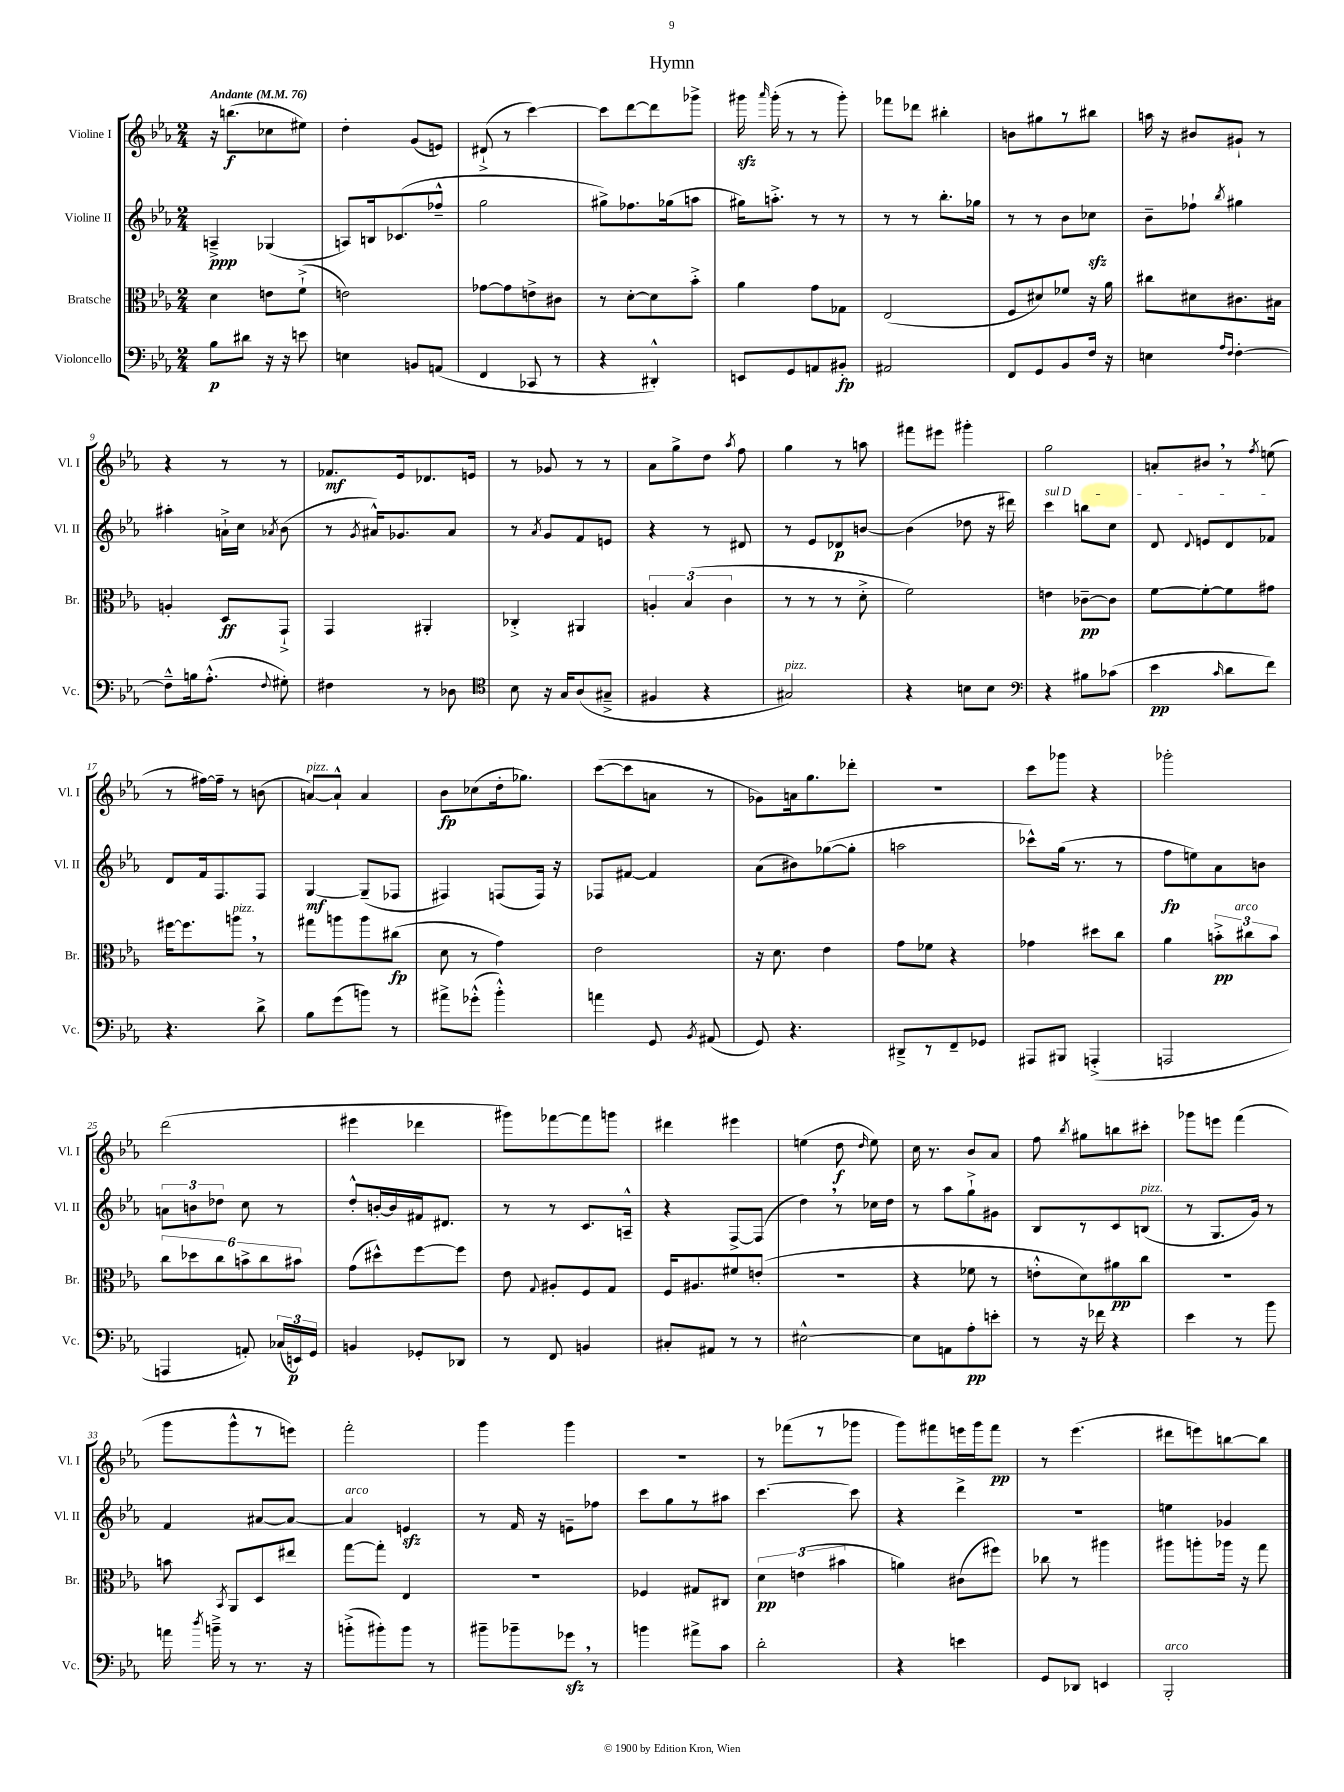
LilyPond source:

\header { title = "Hymn" }
<<
\new StaffGroup <<
\new Staff = "s0" \with { instrumentName = "Violine I" shortInstrumentName = "Vl. I" } {
    \clef treble \key ees \major \numericTimeSignature \time 2/4 \tempo "Andante" 4 = 76
    \autoBeamOff r16 b''8.[\f( ces''8 eis''8]) |
    d''4-. g'8[( e'8]) |
    dis'8-!->( r8 c'''4~) |
    c'''8[ d'''8~ d'''8 ges'''8]-> |
    gis'''16\sfz \grace { aes'''16 } gis'''16-.( r8 r8 gis'''8-.) |
    fes'''8[ des'''8] bis''4-. |
    b'8[ gis''8 r8 bis''8] |
    a''16 r16 bis'8[ gis'8]-! r8 |
    r4 r8 r8 |
    fes'8.[\mf ees'16 des'8. e'16] |
    r8 ges'8 r8 r8 |
    aes'8[ g''8-> d''8] \acciaccatura { aes''8 } f''8 |
    g''4 r8 a''8 |
    fis'''8[ eis'''8] gis'''4-. |
    g''2 |
    a'8[-. bis'8] \breathe r8 \acciaccatura { f''8 } e''8( |
    r8 fis''16[~) fis''16]-- r8 b'8( |
    a'8[~^\markup { \italic "pizz." }) a'8]-!-^ a'4 |
    bes'8[\fp ces''8( d''16-. ges''8.]) |
    c'''8[~( c'''8 a'8] r8 |
    ges'8[) a'16 g''8. des'''8]-. |
    R2 |
    c'''8[ ges'''8] r4 |
    ges'''2-. |
    d'''2( |
    eis'''4 des'''4 |
    gis'''8[) fes'''8~ fes'''8 g'''8] |
    dis'''4 eis'''4 |
    e''4( d''8\f \grace { d''16 } e''8) |
    c''16 r8. bes'8[ aes'8] |
    f''8 \acciaccatura { bes''8 } gis''8[ b''8 cis'''8]-. |
    ges'''8[ e'''8] f'''4( |
    g'''8[ g'''8-^ r8 e'''8]) |
    f'''2-. |
    g'''4 g'''4 |
    R2 |
    r8 fes'''8[( r8 ges'''8] |
    g'''8[) fis'''8 e'''16 g'''16 fis'''8]\pp |
    r8 ees'''4.( |
    dis'''8[ e'''8) b''8~ b''8] \bar "|." |
}
\new Staff = "s1" \with { instrumentName = "Violine II" shortInstrumentName = "Vl. II" } {
    \clef treble \key ees \major \numericTimeSignature \time 2/4
    \autoBeamOff a4--->\ppp ges4( |
    a8[) b16 ces'8.( fes''8]---^ |
    g''2 |
    gis''8[->) fes''8. ges''16( a''8] |
    gis''16[) a''8.]-.-> r8 r8 |
    r8 r8 bes''8.[-. ges''16] |
    r8 r8 bes'8[ ces''8]\sfz |
    bes'8[-- fes''8]-! \acciaccatura { bes''8 } gis''4 |
    ais''4-. a'16[-!-> c''16] \acciaccatura { aes'8 } bes'8( |
    r8 \acciaccatura { g'8 } ais'16[-^) ges'8. ais'8] |
    r8 \acciaccatura { aes'8 } g'8[ f'8 e'8] |
    r4 r8 dis'8 |
    r8 ees'8[ des'8\p b'8]~ |
    b'4( des''8 r16 dis'''16) |
    \once \override TextSpanner.bound-details.left.text = \markup { \italic "sul D" } c'''4\startTextSpan b''8[ c''8] |
    d'8 \appoggiatura { d'8 } e'8[ d'8 fes'8]\stopTextSpan |
    d'8[ f'16 f8. f8] |
    g4~\mf g8[--( fes8] |
    fis4) f8[( f16]) r16 |
    fes8[ fis'8]~ fis'4 |
    aes'8[( bis'8) ges''8~( ges''8]-. |
    a''2 |
    ces'''8[-^) g''16]( r8. r8 |
    f''8[\fp e''8) aes'8 b'8] |
    \tuplet 3/2 { a'8[ b'8 des''8] } c''8 r8 |
    d''8[-.-^ b'16~-. b'16 fis'16 dis'8.] |
    r8 r8 c'8.[ a16]---^ |
    r4 f8[~-> f8]( |
    d''4) \breathe r8 ces''16[ d''16] |
    r8 aes''8[ g''8-!-> gis'8] |
    bes8[ r8 c'8 b8]^\markup { \italic "pizz." }( |
    r8 g8.[ g'16]) r8 |
    f'4 ais'8[~ ais'8]~ |
    ais'4^\markup { \italic "arco" } e'4\sfz |
    r8 f'16 r16 e'8[-- fes''8] |
    c'''8[ g''8 r8 ais''8] |
    c'''4.~ c'''8 |
    r4 d'''4-> |
    R2 |
    e''4 ges'4 \bar "|." |
}
\new Staff = "s2" \with { instrumentName = "Bratsche" shortInstrumentName = "Br." } {
    \clef alto \key ees \major \numericTimeSignature \time 2/4
    \autoBeamOff d'4 e'8[ f'8]-!->( |
    e'2) |
    ges'8[~ ges'8 e'8-> cis'8] |
    r8 d'8[~-. d'8 bes'8]-.-> |
    aes'4 g'8[ ges8] |
    ees2( |
    f8[ dis'8) fes'8] r16 aes'16 |
    cis''8[ dis'8 cis'8. bis16] |
    a4-. d8[\ff g,8]-!-> |
    g,4 ais,4-. |
    ces4-.-> ais,4 |
    \tuplet 3/2 { a4-. bes4( c'4 } |
    r8 r8 r8 d'8-.-> |
    f'2) |
    e'4 ces'8[~--\pp ces'8] |
    f'8[~ f'8~-. f'8 gis'8] |
    fis''16[~ fis''8. a''8]^\markup { \italic "pizz." } \breathe r8 |
    gis''8[ a''8 a''8 cis''8]\fp( |
    d'8 r8 g'4) |
    ees'2 |
    r16 d'8. ees'4 |
    g'8[ fes'8] r4 |
    ges'4 dis''8[ c''8] |
    aes'4 \tuplet 3/2 { b'8[-.->\pp cis''8^\markup { \italic "arco" } b'8] } |
    \tuplet 6/4 { c''8[ des''8 c''8 b'8-> c''8 bis'8] } |
    g'8[( dis''8-^) f''8~ f''8] |
    ees'8 \appoggiatura { g8 } ais8[-. f8 g8] |
    f16[ ais8. fis'8 e'8]-.( |
    r2 |
    r4 fes'8 r8 |
    e'8[-.-^ d'8) ais'8\pp c''8] |
    R2 |
    b'8 \acciaccatura { bes,8 } aes,8[ d8 eis''8] |
    g''8[~ g''8]-. ees4 |
    r2 |
    fes4 gis8[ cis8] |
    \tuplet 3/2 { d'4\pp e'4( bis'4 } |
    a'4) cis'8[( fis''8]) |
    ces''8 r8 ais''4 |
    ais''8[ a''8-. aes''16] r16 g''8 \bar "|." |
}
\new Staff = "s3" \with { instrumentName = "Violoncello" shortInstrumentName = "Vc." } {
    \clef bass \key ees \major \numericTimeSignature \time 2/4
    \autoBeamOff bes8[\p dis'8] r16 r16 e'8 |
    e4 b,8[ a,8]( |
    f,4 ces,8 r8 |
    r4 dis,4-.-^) |
    e,8[ g,8 a,8 bis,8]-.\fp |
    ais,2 |
    f,8[ g,8 bes,8 f16] r16 |
    e4 \grace { aes16[ f16] } f4~-. |
    f8[---^ b16 aes8.]-.-^( \appoggiatura { f8 } gis8-.) |
    fis4 r8 des8 |
    \clef tenor bes8 r16 g16[ aes8( gis8]---> |
    fis4 r4 |
    gis2^\markup { \italic "pizz." }) |
    r4 b8[ b8] |
    \clef bass r4 bis8[ ces'8]( |
    ees'4\pp \grace { c'16 } d'8[ f'8]) |
    r4. d'8-> |
    bes8[ g'8( b'8]) r8 |
    ais'8[-> ges'8]-.-^( bes'4-.-^) |
    a'4 g,8 \acciaccatura { bes,8 } ais,8( |
    g,8) r4. |
    dis,8[---> r8 f,8-- ges,8] |
    ais,,8[ bis,,8] a,,4-.->( |
    a,,2 |
    a,,4 a,8-.) \tuplet 3/2 { ces16[( e,16\p) g,16] } |
    b,4 ges,8[-. des,8] |
    r8 f,8 b,4 |
    cis8[-. ais,8] r8 r8 |
    eis2~-^ |
    eis8[ a,8 aes8-.\pp e'8]-. |
    r8 r16 fes'16 r4 |
    ees'4 r8 bes'8 |
    a'16 \acciaccatura { d''8 } b'16---> r8 r8. r16 |
    b'8[-.->( bis'8-.) bis'8] r8 |
    bis'8[-- bes'8-- ges'8]\sfz \breathe r8 |
    b'4 ais'8[-> c'8] |
    d'2-. |
    r4 e'4 |
    g,8[ des,8] e,4 |
    bes,,2-.^\markup { \italic "arco" } \bar "|." |
}
>>
>>
